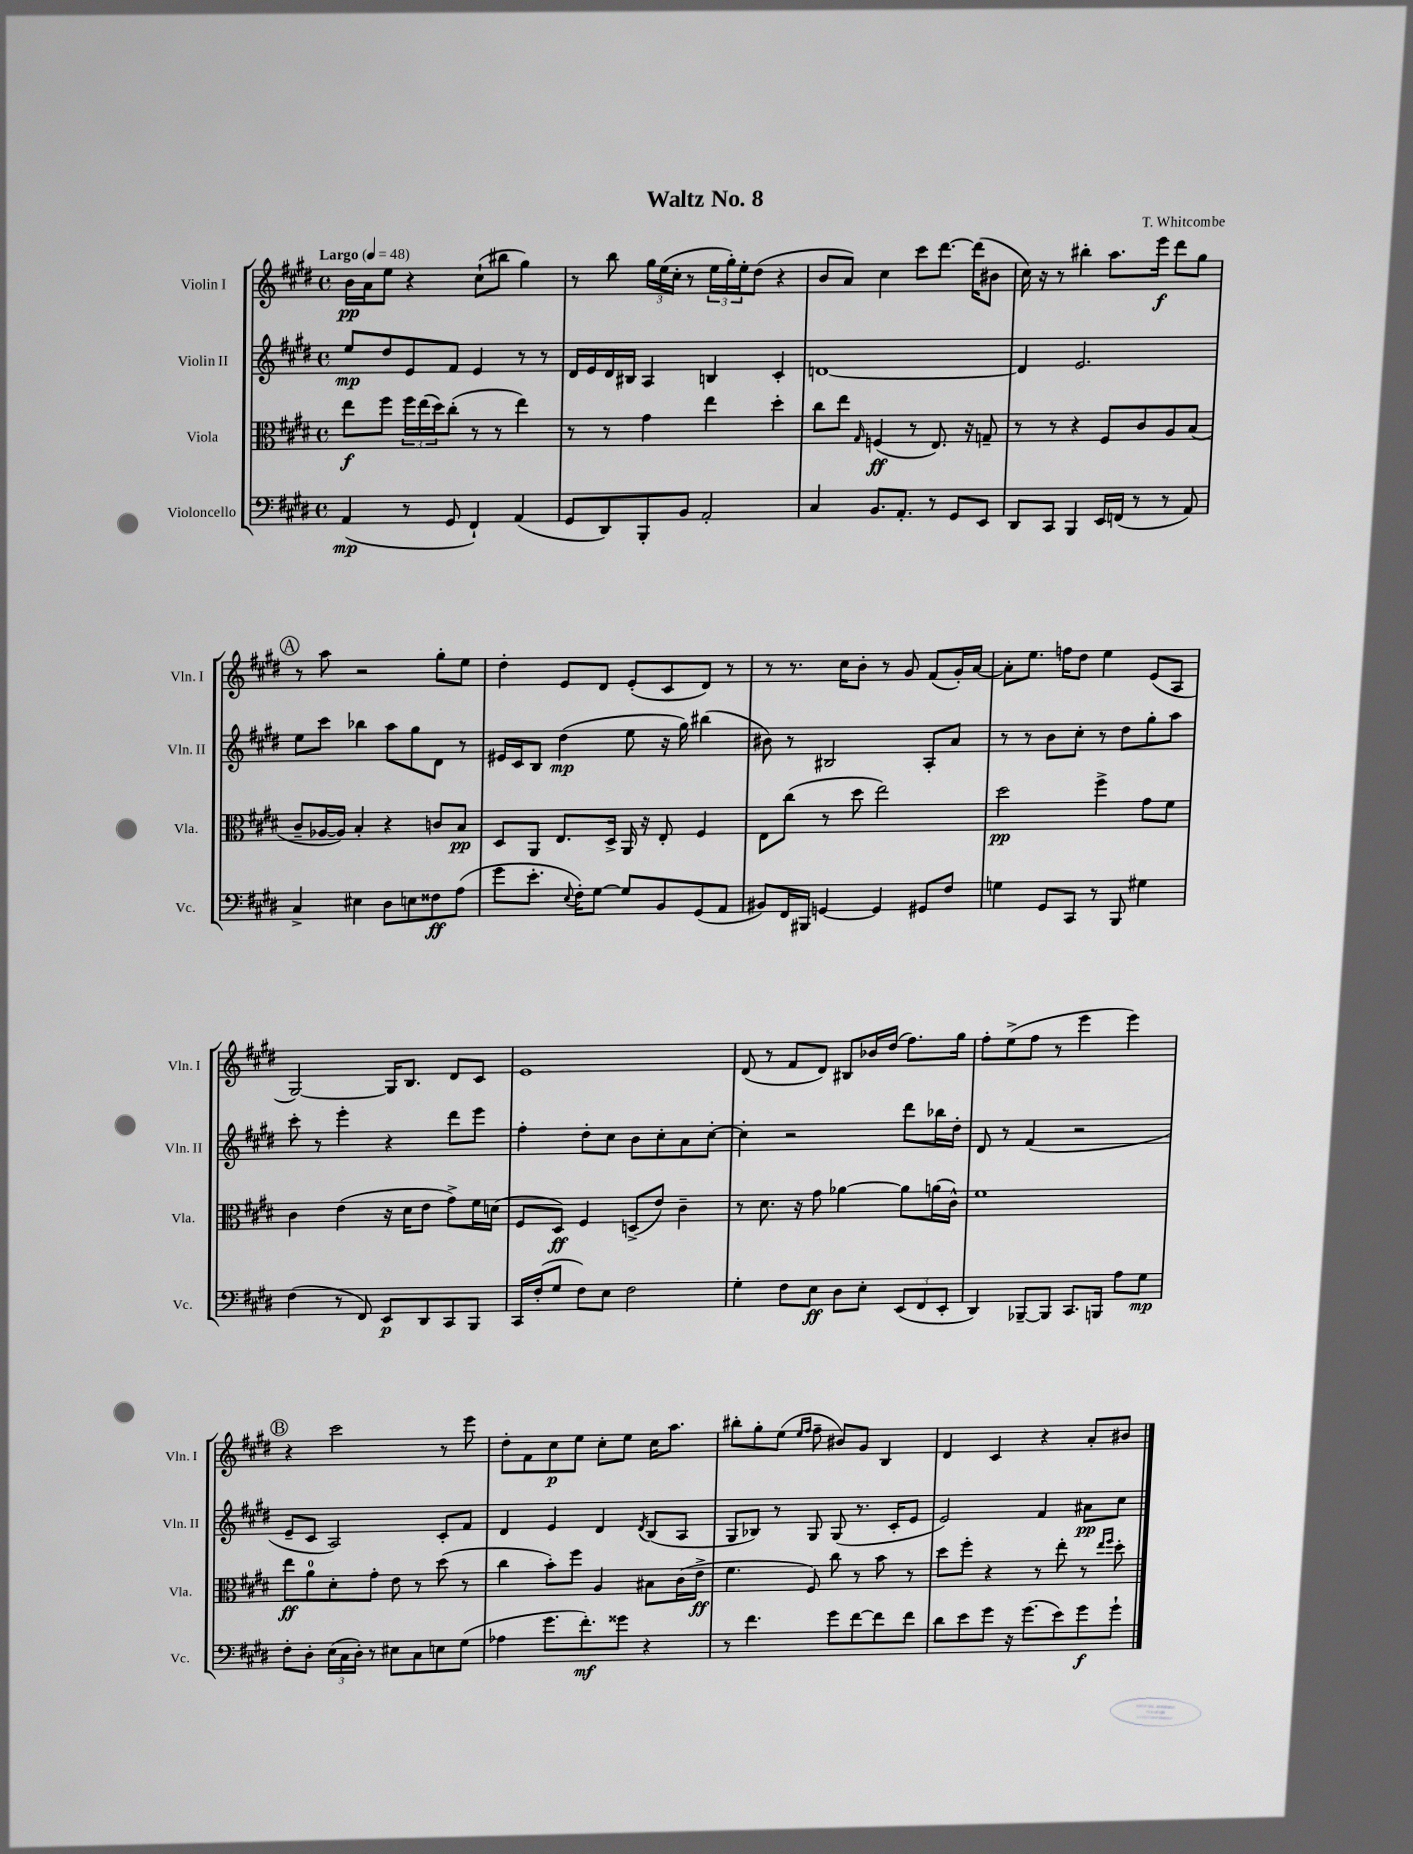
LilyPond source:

\header { title = "Waltz No. 8" composer = "T. Whitcombe" }
<<
\new StaffGroup <<
\new Staff = "s0" \with { instrumentName = "Violin I" shortInstrumentName = "Vln. I" } {
    \clef treble \key e \major \defaultTimeSignature \time 4/4 \tempo "Largo" 4 = 48
    b'16\pp a'16 e''8 r4 cis''8-!( bis''8 gis''4) |
    r8 b''8 \tuplet 3/2 { gis''16 e''16( cis''16-. } r8 \tuplet 3/2 { e''16 gis''16-.) e''16-. } dis''8( r4 |
    b'8 a'8) cis''4 cis'''8 dis'''8.~ dis'''16( bis'8 |
    cis''16) r16 r8 bis''4-. a''8. e'''16\f dis'''8 gis''8 |
    \mark \markup { \circle "A" } r8 a''8 r2 gis''8-. e''8 |
    dis''4-. e'8 dis'8 e'8-.( cis'8 dis'8) r8 |
    r8 r8. cis''16 b'8-. r8 gis'8 fis'8( gis'16-.) a'16~ |
    a'8-. e''8. f''16 dis''8 e''4 e'8( a8 |
    gis2~) gis16 b8. dis'8 cis'8 |
    e'1 |
    dis'8( r8 fis'8 dis'8) bis8 bes'16 dis''16( fis''8.) gis''16 |
    fis''8-. e''8->( fis''8 r8 e'''4 e'''4) |
    \mark \markup { \circle "B" } r4 cis'''2 r8 e'''8 |
    dis''8-. fis'8 cis''8\p e''8 cis''8-. e''8 cis''16 a''8. |
    bis''8-. gis''8-. e''8( \grace { e''16 fis''16 } fis''8-- bis'8) gis'8 b4 |
    dis'4 cis'4 r4 a'8-. bis'8 \bar "|." |
}
\new Staff = "s1" \with { instrumentName = "Violin II" shortInstrumentName = "Vln. II" } {
    \clef treble \key e \major \defaultTimeSignature \time 4/4
    e''8\mp dis''8 e'8 fis'8 e'4 r8 r8 |
    dis'16 e'16 dis'16 bis16 a4 b4 cis'4-. |
    d'1~ |
    d'4 e'2. |
    \mark \markup { \circle "A" } e''8 cis'''8 bes''4 a''8 gis''8 dis'8 r8 |
    eis'16 cis'16 b8 dis''4\mp( e''8 r16 gis''16) bis''4( |
    bis'8) r8 bis2 a8-. a'8 |
    r8 r8 b'8 cis''8-. r8 dis''8 gis''8-. a''8 |
    cis'''8-. r8 e'''4-. r4 dis'''8 e'''8 |
    fis''4-. dis''8-. cis''8 b'8 cis''8-. a'8 cis''8~-. |
    cis''4-. r2 dis'''8 bes''16 dis''16-. |
    dis'8 r8 fis'4( r2 |
    \mark \markup { \circle "B" } e'8-- cis'8 a2) cis'8-. fis'8 |
    dis'4 e'4 dis'4 \acciaccatura { dis'8 } b8( a8 |
    gis8 bes8) r8 gis8 gis8( r8. cis'16-. e'8 |
    e'2) fis'4 ais'8\pp cis''8 \bar "|." |
}
\new Staff = "s2" \with { instrumentName = "Viola" shortInstrumentName = "Vla." } {
    \clef alto \key e \major \defaultTimeSignature \time 4/4
    e''8\f fis''8 \tuplet 3/2 { fis''16 e''16( dis''16) } cis''8-.( r8 r8 e''4) |
    r8 r8 gis'4 e''4 dis''4-. |
    cis''8 e''8 \grace { gis16 } f4\ff( r8 e8.) r16 g8-- |
    r8 r8 r4 fis8 cis'8 a8 b8( |
    \mark \markup { \circle "A" } cis'8-- aes16~ aes16) b4-. r4 c'8 b8\pp |
    dis8 a,8 e8. dis16-> a,16 r16 e8-. fis4 |
    e8 cis''8( r8 dis''8 e''2) |
    dis''2\pp fis''4-> gis'8 fis'8 |
    cis'4 e'4( r16 dis'16 e'8 gis'8->) fis'16 d'16( |
    fis8 dis8\ff) fis4 d8->( e'8) cis'4-- |
    r8 dis'8. r16 gis'8 aes'4~ aes'8 a'16( cis'16-^) |
    fis'1 |
    \mark \markup { \circle "B" } e''8\ff a'8-0 dis'8-. gis'8-. e'8 r8 dis''8( r8 |
    cis''4 b'8-.) fis''8 a4 bis8 cis'16( e'16->\ff |
    fis'4. fis8) cis''8 r8 b'8 r8 |
    dis''8 fis''8-. r4 r8 e''8-. r8 \grace { e''16 fis''16 } dis''8-. \bar "|." |
}
\new Staff = "s3" \with { instrumentName = "Violoncello" shortInstrumentName = "Vc." } {
    \clef bass \key e \major \defaultTimeSignature \time 4/4
    a,4\mp( r8 gis,8 fis,4-!) a,4( |
    gis,8 dis,8) b,,8-. b,8 a,2-. |
    cis4 b,8. a,8.-. r8 gis,8 e,8 |
    dis,8 cis,8 b,,4 e,16 f,16( r8 r8 a,8) |
    \mark \markup { \circle "A" } cis4-> eis4 dis8 e8 fisis8\ff a8( |
    gis'8 e'8.-. \appoggiatura { e8 } fis16-.) gis8~ gis8 b,8 gis,8( a,8 |
    bis,8) fis,16 bis,,16 g,4~ g,4 gis,8 fis8 |
    g4 gis,8 cis,8 r8 b,,8 gis4 |
    fis4( r8 fis,8) e,8\p dis,8 cis,8 b,,8 |
    cis,16 fis16-.( gis8 fis8) e8 fis2 |
    gis4-. fis8 e8\ff dis8 e8-. \tuplet 3/2 { e,8( fis,8 e,8-. } |
    dis,4) bes,,8~-- bes,,8 cis,8. b,,16 a8 gis8\mp |
    \mark \markup { \circle "B" } fis8-. dis8-. \tuplet 3/2 { e16( cis16 dis16-.) } r8 eis8 cis8 e8 gis8( |
    aes4 gis'8. fis'8.-.\mf) gisis'8 r4 |
    r8 fis'4. gis'8 fis'8~ fis'8 fis'8 |
    dis'8 e'8 gis'8 r16 gis'8.( e'8) gis'8\f gis'8-! \bar "|." |
}
>>
>>
\layout { \context { \Score \remove "Bar_number_engraver" } }
